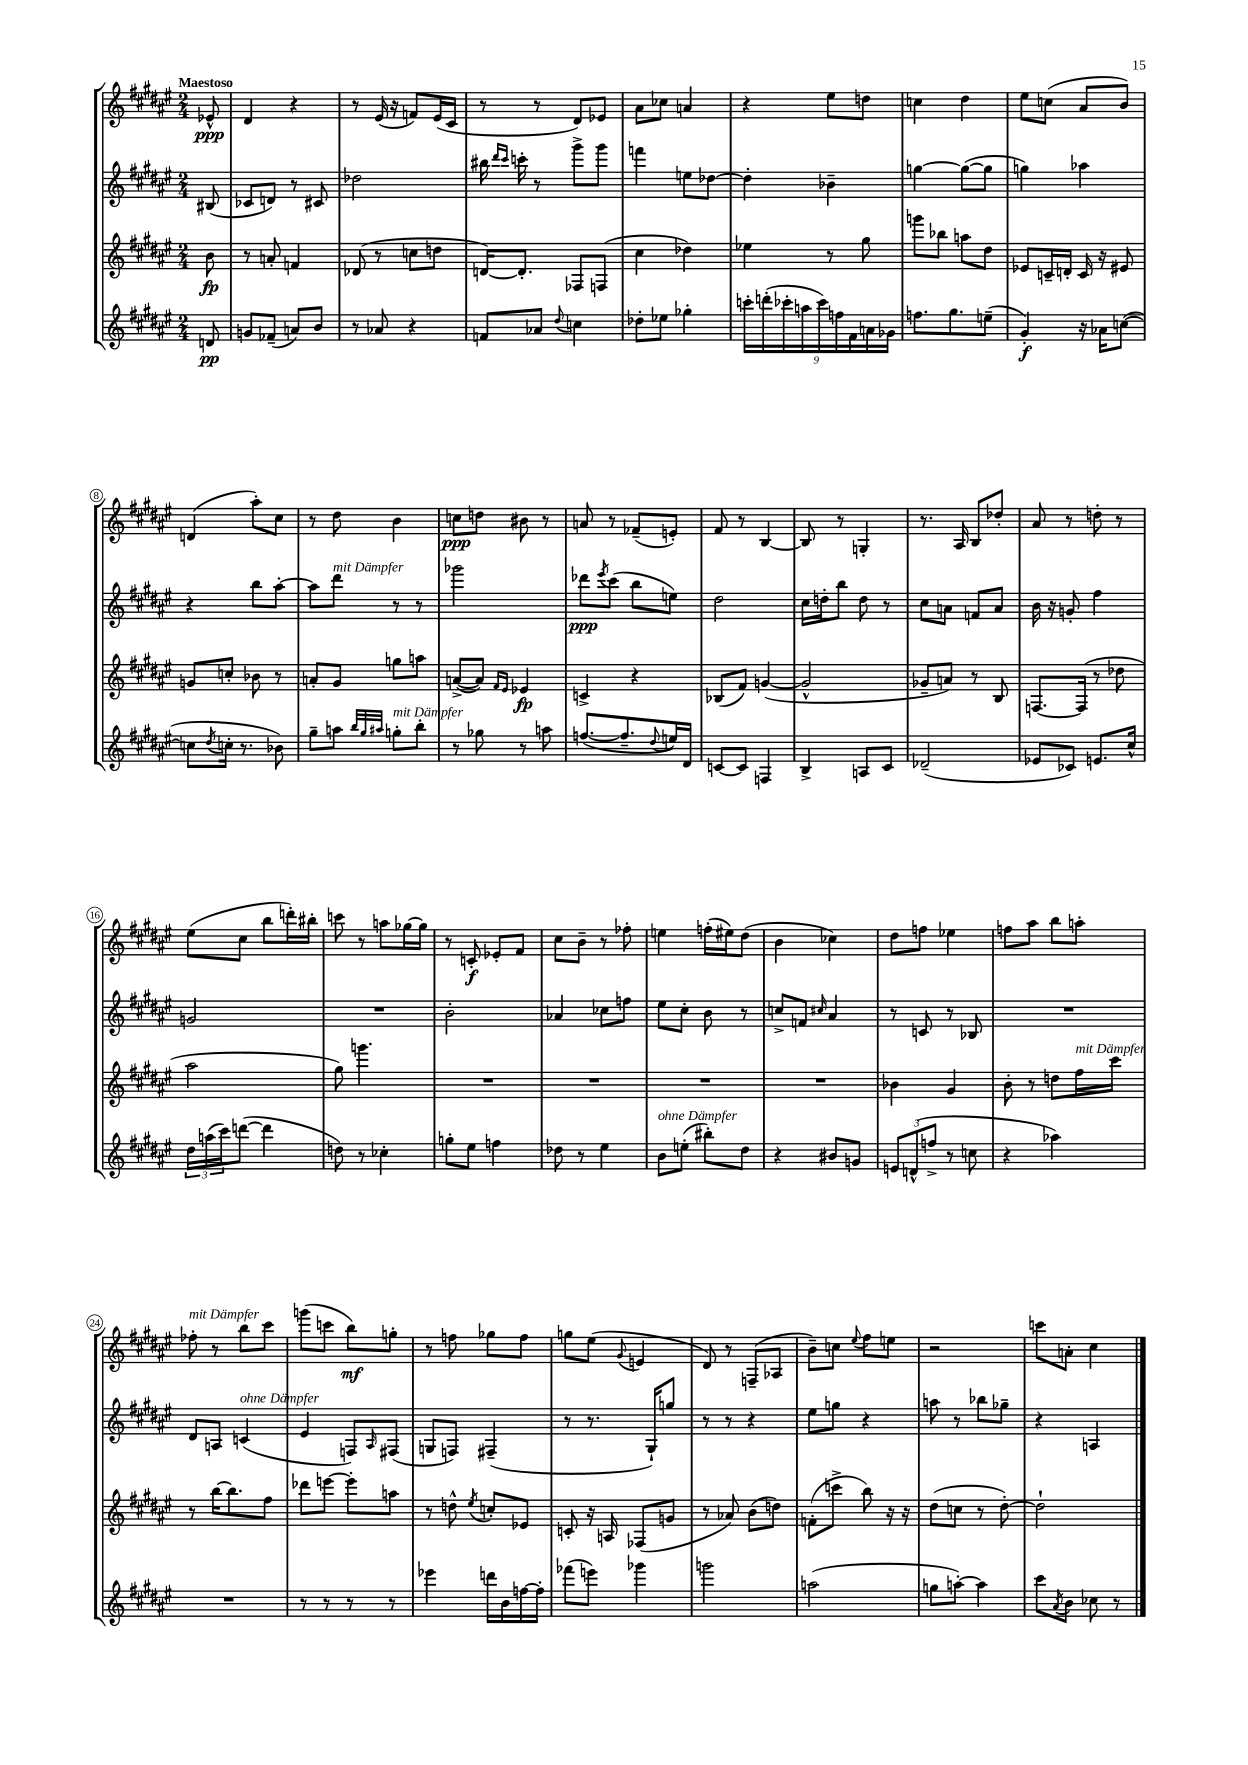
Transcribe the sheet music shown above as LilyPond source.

<<
\new StaffGroup <<
\new Staff = "s0" {
    \clef treble \key fis \major \numericTimeSignature \time 2/4 \partial 8 \tempo "Maestoso"
    ees'8-^\ppp |
    dis'4 r4 |
    r8 eis'16( r16 f'8) eis'16( cis'16 |
    r8 r8 dis'8) ees'8 |
    ais'8 ces''8 a'4 |
    r4 eis''8 d''8 |
    c''4 dis''4 |
    eis''8 c''8( ais'8 b'8) |
    d'4( ais''8-.) cis''8 |
    r8 dis''8 b'4 |
    c''8\ppp d''8 bis'8 r8 |
    a'8 r8 fes'8--( e'8-.) |
    fis'8 r8 b4~ |
    b8 r8 g4-. |
    r8. ais16 b8 des''8-. |
    ais'8 r8 d''8-. r8 |
    eis''8( cis''8 b''8 d'''16-.) bis''16-. |
    c'''8 r8 a''8 ges''16~ ges''16 |
    r8 c'8-.\f ees'8-. fis'8 |
    cis''8 b'8-- r8 fes''8-. |
    e''4 f''16-.( eis''16) dis''8( |
    b'4 ces''4) |
    dis''8 f''8 ees''4 |
    f''8 ais''8 b''8 a''8-. |
    fes''8-.^\markup { \italic "mit Dämpfer" } r8 b''8 cis'''8 |
    g'''8( c'''8 b''8\mf) g''8-. |
    r8 f''8 ges''8 f''8 |
    g''8 eis''8( \appoggiatura { gis'8 } e'4 |
    dis'8) r8 f8--( aes8 |
    b'8--) c''8 \appoggiatura { eis''8 } fis''8 e''8 |
    r2 |
    c'''8 a'8-. cis''4 \bar "|." |
}
\new Staff = "s1" {
    \clef treble \key fis \major \numericTimeSignature \time 2/4 \partial 8
    bis8( |
    ces'8 d'8) r8 cis'8 |
    des''2 |
    bis''16 \grace { dis'''16 cis'''16 } c'''16-. r8 gis'''8-> gis'''8 |
    f'''4 e''8 des''8~ |
    des''4-. bes'4-- |
    g''4~ g''8~( g''8 |
    g''4) aes''4 |
    r4 b''8 ais''8~-. |
    ais''8 dis'''8^\markup { \italic "mit Dämpfer" } r8 r8 |
    ges'''2 |
    des'''8\ppp \acciaccatura { eis'''8 } cis'''8( b''8 e''8) |
    dis''2 |
    cis''16 d''16-. b''8 d''8 r8 |
    cis''8 a'8 f'8 a'8 |
    b'16 r16 g'8-. fis''4 |
    g'2 |
    R2 |
    b'2-. |
    aes'4 ces''8 f''8 |
    eis''8 cis''8-. b'8 r8 |
    c''8-> f'8 \grace { cis''16 } ais'4 |
    r8 c'8 r8 bes8 |
    R2 |
    dis'8 a8 c'4^\markup { \italic "ohne Dämpfer" }( |
    eis'4 f8) \grace { ais16 } fis8( |
    g8 f8) fis4--( |
    r8 r8. gis16-!) g''8 |
    r8 r8 r4 |
    eis''8 g''8 r4 |
    a''8 r8 bes''8 ges''8-- |
    r4 a4 \bar "|." |
}
\new Staff = "s2" {
    \clef treble \key fis \major \numericTimeSignature \time 2/4 \partial 8
    b'8\fp |
    r8 a'8-. f'4 |
    des'8( r8 c''8 d''8 |
    d'16~) d'8.-. fes8 f8( |
    cis''4 des''4) |
    ees''4 r8 gis''8 |
    g'''8 bes''8 a''8 dis''8 |
    ees'8 c'16-- d'16-. c'16 r16 eis'8 |
    g'8 c''8-. bes'8 r8 |
    a'8-. gis'8 g''8 a''8 |
    a'8~->( a'8) \grace { fis'16 eis'16 } ees'4\fp |
    c'4-> r4 |
    bes8( fis'8) g'4~( |
    g'2-^ |
    ges'8-- a'8) r8 b8 |
    f8.~ f16( r8 des''8 |
    ais''2 |
    gis''8) g'''4. |
    R2 |
    R2 |
    R2 |
    R2 |
    bes'4 gis'4 |
    b'8-. r8 d''8 fis''16^\markup { \italic "mit Dämpfer" } cis'''16 |
    r8 b''16~ b''8. fis''8 |
    des'''8 e'''8~ e'''8-. a''8 |
    r8 d''8-^ \acciaccatura { eis''8 } c''8-. ees'8 |
    c'8-. r16 a16 fes8( g'8 |
    r8 aes'8) b'8( d''8) |
    f'8-.( c'''8-> b''8) r16 r16 |
    dis''8( c''8 r8 dis''8~-.) |
    dis''2-! \bar "|." |
}
\new Staff = "s3" {
    \clef treble \key fis \major \numericTimeSignature \time 2/4 \partial 8
    d'8\pp |
    g'8 fes'8--( a'8) b'8 |
    r8 aes'8 r4 |
    f'8 aes'8 \appoggiatura { dis''8 } c''4 |
    des''8-. ees''8 ges''4-. |
    \tuplet 9/8 { c'''16-. d'''16-.( ces'''16-. a''16 ces'''16) f''16 fis'16 a'16 ges'16 } |
    f''8. gis''8. e''8--( |
    gis'4-.\f) r16 aes'16 c''8~( |
    c''8 \acciaccatura { dis''8 } c''16-. r8. bes'8) |
    gis''8-- a''8 \grace { b''32 gis''32 ais''32 } g''8-.^\markup { \italic "mit Dämpfer" } b''8-. |
    r8 ges''8 r8 a''8 |
    f''8.~( f''8.-- \appoggiatura { dis''8 } e''16) dis'16 |
    c'8~ c'8 f4 |
    b4-> a8 cis'8 |
    des'2--( |
    ees'8 ces'8) e'8. cis''16-^ |
    \tuplet 3/2 { dis''16 a''16( cis'''16) } d'''8~( d'''4 |
    d''8) r8 ces''4-. |
    g''8-. eis''8 f''4 |
    des''8 r8 eis''4 |
    b'8^\markup { \italic "ohne Dämpfer" } e''8-.( bis''8-.) dis''8 |
    r4 bis'8 g'8 |
    \tuplet 3/2 { e'8 d'8-^( f''8-> } r8 c''8 |
    r4 aes''4) |
    R2 |
    r8 r8 r8 r8 |
    ees'''4 d'''16 b'16 f''16~ f''16-. |
    fes'''8( e'''8) ges'''4 |
    g'''2 |
    a''2( |
    g''8 a''8~-.) a''4 |
    cis'''8 \acciaccatura { ais'8 } b'8 ces''8 r8 \bar "|." |
}
>>
>>
\layout { \context { \Score \override BarNumber.stencil = #(make-stencil-circler 0.1 0.3 ly:text-interface::print) } }
